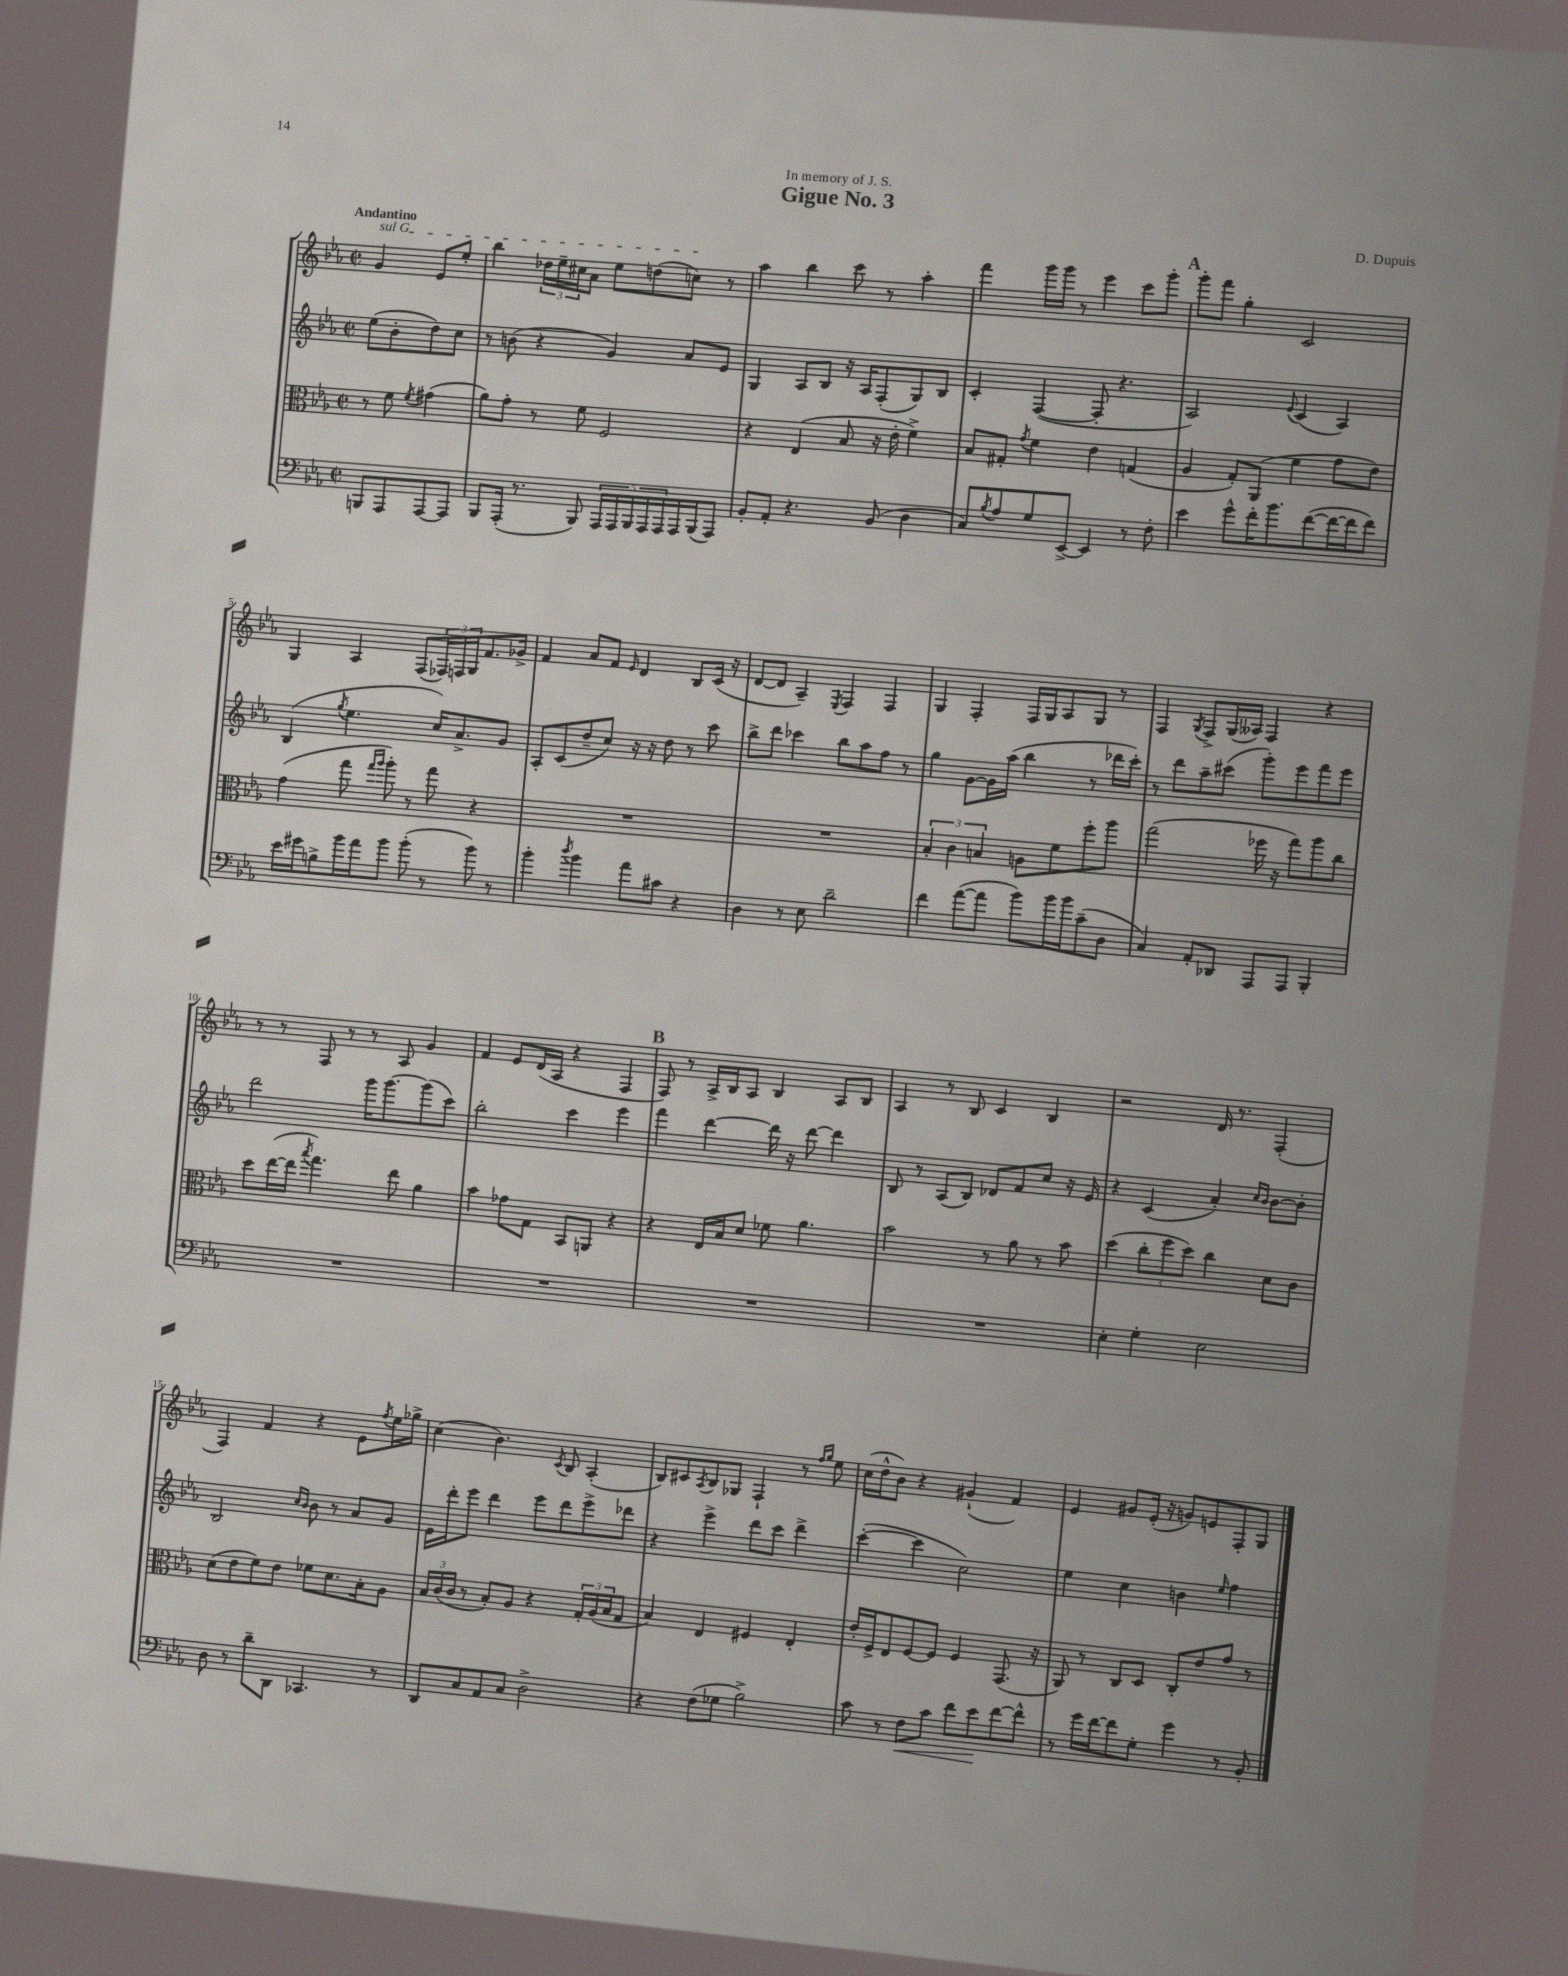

**kern	**kern	**kern	**kern
*staff4	*staff3	*staff2	*staff1
*clefF4	*clefC3	*clefG2	*clefG2
*k[b-e-a-]	*k[b-e-a-]	*k[b-e-a-]	*k[b-e-a-]
*M2/2	*M2/2	*M2/2	*M2/2
*met(c|)	*met(c|)	*met(c|)	*met(c|)
8BBB	8r	(8ee-	4g
8AAA-	8f	8b-'	.
.	8qf	.	.
[8AAA-	(4g#	8dd)	8e-
8AAA-]	.	8cc	8ee-'
=	=	=	=
8BBB-	8a-)	8r	4bb-
(16AAA-'	8g'	(8b	.
8.r	.	.	.
.	8r	4r	24dd-
.	.	.	24ee-~
.	.	.	24cc#
8BBB-)	8f	.	8a-
20AAA-	2F	4g)	8ee-
20AAA-	.	.	.
20BBB-	.	.	.
.	.	.	(8dd
20AAA-	.	.	.
20AAA-	.	.	.
16AAA-	.	8a-	8cc)
(16BBB-	.	.	.
8AAA-)	.	8e-	8r
=	=	=	=
8BB-'	4r	4G	4aa-
8AA-'	.	.	.
4.r	(4E-	8A-	4bb-
.	.	8B-	.
.	8B-	16r	8ccc
.	.	16A-	.
(8BB-	16r	(8F'	8r
.	16e-'	.	.
4D	4f^)	8G)	4aa-'
.	.	8B-	.
=	=	=	=
8C)	8B-	4c'	4fff
8qB-	.	.	.
8A-	8G#'	.	.
.	8qg	.	.
8G	4f	([4F	16ggg
.	.	.	16ggg
[8EE-^	.	.	8r
4EE-]	4e-	8F']	4eee-
.	.	4.r	.
8r	(4G	.	8ccc
8F'	.	.	8ggg'
=	=	=	=
4e-	4A-	2A-)	8ggg'
.	.	.	8fff
8g^^	8G')	.	4gg'
16f'	(8AA-	.	.
8.b-	.	.	.
.	.	8qqe-	.
.	4f	(4c	2c
([8f	.	.	.
16f_	8g	4A-)	.
16f]	.	.	.
8f)	8e-)	.	.
=	=	=	=
16e-	(4g	(4B-	4G
16g#	.	.	.
8B^	.	.	.
.	.	8qgg	.
16b-	8gg	4.ee-	4A-
16a-	.	.	.
.	16qqgg	.	.
.	16qqaa-	.	.
8b-	8aa-')	.	.
(8b-'	8r	.	(8F
8r	8gg	16cc)	24F-)
.	.	.	24F
.	.	8.a-^	.
.	.	.	24G
8b-)	4r	.	8.f
8r	.	8g	.
.	.	.	16g-^
=	=	=	=
4b-'	1r	8A-'	4f
.	.	(8c	.
8qdd	.	.	.
4b-	.	8dd~	8a-
.	.	8cc)	8f
.	.	.	16qqe-
8a-	.	16r	4d
.	.	16r	.
8c#	.	8dd	.
4r	.	8r	8B-
.	.	8ccc	(16c
.	.	.	16r
=	=	=	=
4D	1r	8bb-^	[8d
.	.	8ddd	8d]
8r	.	4ccc-	4A-~)
8E-	.	.	.
.	.	.	8qE-
2d~	.	8bb-	4F
.	.	8aa-	.
.	.	8ff	4F
.	.	8r	.
=	=	=	=
4f	6B-'	4gg	4G
.	6c	.	.
([8a-	.	[8g	4F'
.	6B	.	.
8a-]	.	16g]	.
.	.	(16aa-	.
8b-)	8A	4bb-	16F
.	.	.	16G
16b-	8f	.	8A-
16b-	.	.	.
(8c~	8ff'	8r	8G
8D	8aa-	16ddd-	8r
.	.	16ccc')	.
=	=	=	=
4C)	(2gg	8r	4F
.	.	8ddd	.
.	.	.	8qG
8AA-'	.	8aa-~	8F^
8DD-	.	(8ccc#	(16G
.	.	.	16A--)
8AAA-	16ff-	8ggg')	4F
.	16r	.	.
8AAA-	8gg)	8eee-	.
4BBB-'	8aa-	8fff	4r
.	8cc	8eee-	.
=	=	=	=
1r	8dd	2ddd	8r
.	([16ee-	.	8r
.	16ee-]	.	.
.	8qbb-	.	.
.	4.gg)	.	8F
.	.	.	8r
.	.	16ggg	8r
.	.	[8.ggg	.
.	8ee-	.	8A-
.	4a-	(8ggg]	4g
.	.	8ccc)	.
=	=	=	=
1r	4b-	2bb-'	4f
.	8g-	.	8e-
.	8G	.	(16d
.	.	.	16A-
.	8BB-	4ccc	4r
.	8AA	.	.
.	4r	4eee-	4F
=	=	=	=
1r	4r	4fff	8F)
.	.	.	8r
.	16E-	[4ddd	16A-^
.	16B-	.	16B-
.	8d	.	8A-
.	8f-	16ddd]	4B-
.	.	16r	.
.	4.a-	[8ddd	.
.	.	4ddd]	8A-
.	.	.	8B-
=	=	=	=
1r	2b-	8B-	4A-
.	.	8r	.
.	.	(8A-	8r
.	.	8B-)	8B-
.	8r	8d-	4c
.	8a-	8f	.
.	8r	8cc	4B-
.	8b-	16r	.
.	.	16e-	.
=	=	=	=
4E-'	(4dd	4r	2r
4G'	12cc'	(4c	.
.	12ff	.	.
.	12dd)	.	.
2E-	4cc	4a-')	16d
.	.	.	8.r
.	.	16qqcc	.
.	.	16qqb-	.
.	8d	[8b-	(4F'
.	8c	8b-']	.
=	=	=	=
8D	(8d	2B-	4F)
8r	8e-	.	.
8d~	8f)	.	4f
8DD	8e-	.	.
.	.	16qqcc	.
.	.	16qqb-	.
4.CC-	8f-	8b-	4r
.	8.d	8r	.
.	.	8a-	8e-
.	16B-'	.	.
.	.	.	8qff
8r	8A-	8g	16ee-
.	.	.	16gg-^
=	=	=	=
8DD	24B-	16e-	(4cc
.	(24c	.	.
.	.	16ddd'	.
.	24c	.	.
8C	8r	8eee-	.
8AA-	8B-')	4ddd	4.b-)
8C	8A-	.	.
2D^	4r	8eee-	.
.	.	.	8qc
.	.	8ddd	8B-
.	24G'	8eee-^	(4A-'
.	(24A-	.	.
.	24B-	.	.
.	8G	8ddd-	.
=	=	=	=
4r	4B-)	4r	8B-)
.	.	.	8c#
.	.	.	8qA-
(8F	4E-	4eee-^	8B-
8G-	.	.	8G-
2B-^)	4F#	8ddd	4F`
.	.	8ccc	.
.	4E-'	4ddd^	8r
.	.	.	16qqff
.	.	.	16qqgg
.	.	.	8ee-
=	=	=	=
8c	16e-'	([4ccc'	(16cc
.	16F^	.	16dd^^
8r	8E-	.	8b-)
8F	[8F	4ccc]	4r
8c	8F]	.	.
8f	4F	2cc)	(4g#`
8e-	.	.	.
[8f	(8.GG	.	4f)
8f^^]	.	.	.
.	16r	.	.
=	=	=	=
8r	8AA-)	4ee-	4e-
16g	8r	.	.
[16f	.	.	.
8f]	8C	4cc	8g#
8G'	8D	.	(16e-'
.	.	.	16r
4g	8C'	4b	8g)
.	8e-	.	8e
.	.	16qqee-	.
8r	8g	4ff	8F'
8BB-'	8r	.	8G
==	==	==	==
*-	*-	*-	*-
